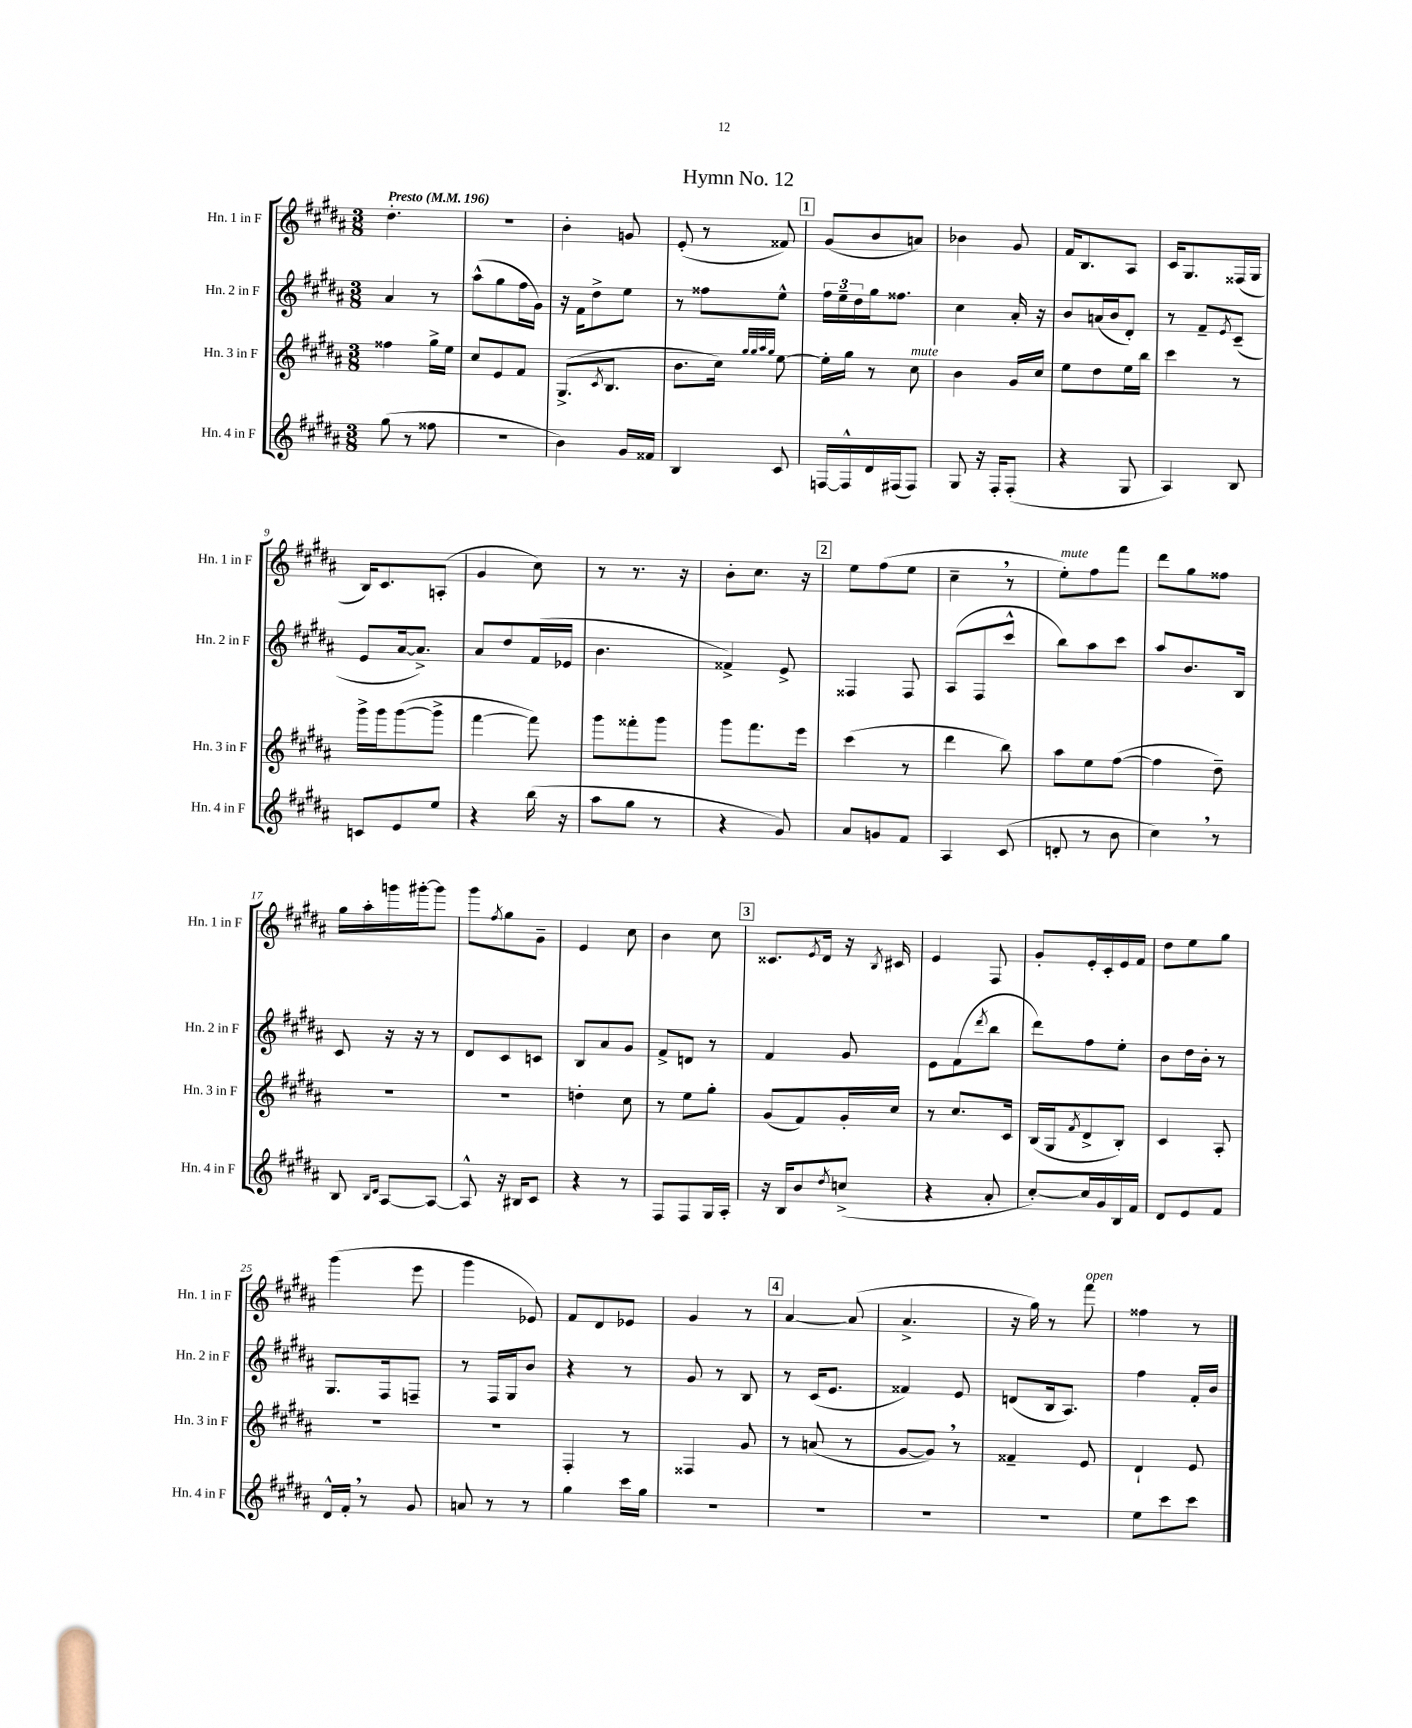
\header { title = "Hymn No. 12" }
<<
\new StaffGroup <<
\new Staff = "s0" \with { instrumentName = "Hn. 1 in F" shortInstrumentName = "Hn. 1 in F" } {
    \clef treble \key b \major \numericTimeSignature \time 3/8 \tempo "Presto" 4 = 196
    dis''4.-. |
    R4. |
    b'4-. g'8 |
    e'8-.( r8 fisis'8) |
    \mark \markup { \box "1" } gis'8( b'8 a'8) |
    bes'4 gis'8 |
    fis'16 b8. ais8 |
    cis'16 gis8. fisis16( gis16 |
    b16) cis'8. a8-.( |
    gis'4 cis''8) |
    r8 r8. r16 |
    b'8-. cis''8. r16 |
    \mark \markup { \box "2" } e''8 fis''8( e''8 |
    cis''4-- \breathe r8 |
    e''8-.^\markup { \italic "mute" }) fis''8 fis'''8 |
    dis'''8 gis''8 fisis''8 |
    gis''16 ais''16-. g'''16 gis'''16~-. gis'''8 |
    gis'''8 \acciaccatura { fis''8 } gis''8 gis'8-- |
    e'4 cis''8 |
    b'4 cis''8 |
    \mark \markup { \box "3" } cisis'8. \acciaccatura { e'8 } dis'16 r16 \acciaccatura { b8 } cis'16 |
    e'4 fis8 |
    gis'8-. e'16-. cis'16-. e'16 fis'16 |
    dis''8 e''8 gis''8 |
    gis'''4( e'''8 |
    gis'''4 ees'8) |
    fis'8 dis'8 ees'8 |
    gis'4 r8 |
    \mark \markup { \box "4" } ais'4~ ais'8( |
    ais'4.-> |
    r16 gis''16) r8 fis'''8^\markup { \italic "open" } |
    fisis''4 r8 \bar "|." |
}
\new Staff = "s1" \with { instrumentName = "Hn. 2 in F" shortInstrumentName = "Hn. 2 in F" } {
    \clef treble \key b \major \numericTimeSignature \time 3/8
    ais'4 r8 |
    ais''8-^( gis''8 fis''16 gis'16) |
    r16 fis'16 dis''8-> e''8 |
    r8 fisis''8 e''8-^ |
    \mark \markup { \box "1" } \tuplet 3/2 { fis''16 e''16-- dis''16 } gis''16 fisis''8. |
    cis''4 ais'16-. r16 |
    b'8 a'16( b'16 dis'8-.) |
    r8 fis'8-- \acciaccatura { e'8 } cis'8--( |
    e'8 ais'16~ ais'8.->) |
    ais'8 dis''8 fis'16( ees'16 |
    b'4. |
    fisis'4->) e'8-> |
    \mark \markup { \box "2" } fisis4 fisis8 |
    ais8( fis8 cis'''8-^ |
    b''8) ais''8 cis'''8 |
    ais''8 b'8. b16 |
    cis'8 r16 r16 r8 |
    dis'8 cis'8 c'8 |
    b8 ais'8 gis'8 |
    fis'8-> d'8 r8 |
    \mark \markup { \box "3" } fis'4 gis'8 |
    e'8 fis'8( \acciaccatura { dis'''8 } b''8 |
    dis'''8) fis''8 e''8-. |
    b'8 dis''16 b'16-. r8 |
    gis8. fis16 f8-- |
    r8 fis16 gis16 b'8 |
    r4 r8 |
    gis'8 r8 b8 |
    \mark \markup { \box "4" } r8 cis'16( e'8. |
    fisis'4) e'8 |
    d'8( b16 ais8.) |
    fis''4 fis'16-. b'16 \bar "|." |
}
\new Staff = "s2" \with { instrumentName = "Hn. 3 in F" shortInstrumentName = "Hn. 3 in F" } {
    \clef treble \key b \major \numericTimeSignature \time 3/8
    fisis''4 gis''16-> e''16 |
    cis''8 e'8 fis'8 |
    gis8.->( \acciaccatura { cis'8 } b8. |
    b'8. cis''16) \grace { gis''32 gis''32 ais''32 gis''32 } e''8~ |
    \mark \markup { \box "1" } e''16-. gis''16 r8 cis''8^\markup { \italic "mute" } |
    b'4 gis'16 cis''16 |
    e''8 dis''8 e''16 b''16 |
    cis'''4 r8 |
    gis'''16-> gis'''16 gis'''8~( gis'''8-> |
    fis'''4~ fis'''8) |
    gis'''8 fisis'''8-. gis'''8 |
    gis'''8 fis'''8. e'''16 |
    \mark \markup { \box "2" } cis'''4( r8 |
    dis'''4 b''8) |
    ais''8 e''8 fis''8~( |
    fis''4 dis''8--) |
    R4. |
    R4. |
    d''4-. cis''8 |
    r8 e''8 gis''8-. |
    \mark \markup { \box "3" } gis'8( fis'8) gis'16-. cis''16 |
    r8 cis''8. cis'16 |
    b16( gis16 \acciaccatura { fis'8 } dis'8-> b8-.) |
    cis'4 ais8-. |
    R4. |
    R4. |
    fis4-. r8 |
    fisis4 gis'8 |
    \mark \markup { \box "4" } r8 a'8( r8 |
    gis'8~ gis'8) \breathe r8 |
    fisis'4-- e'8 |
    dis'4-! e'8 \bar "|." |
}
\new Staff = "s3" \with { instrumentName = "Hn. 4 in F" shortInstrumentName = "Hn. 4 in F" } {
    \clef treble \key b \major \numericTimeSignature \time 3/8
    gis''8( r8 fisis''8 |
    r4. |
    b'4) gis'16 fisis'16 |
    b4 cis'8 |
    \mark \markup { \box "1" } f16~ f16-^ dis'16 fis16( fis8) |
    gis8 r16 fis16-. fis8-.( |
    r4 gis8 |
    ais4) b8 |
    c'8 e'8 e''8 |
    r4 b''16( r16 |
    ais''8 gis''8 r8 |
    r4 gis'8) |
    \mark \markup { \box "2" } ais'8 g'8 fis'8 |
    ais4 cis'8( |
    d'8-. r8 b'8 |
    cis''4) \breathe r8 |
    b8 \grace { b16 dis'16 } ais8~ ais8~ |
    ais8-^ r16 bis16 cis'8 |
    r4 r8 |
    fis8 fis8 gis16 ais16-. |
    \mark \markup { \box "3" } r16 b16 b'8 \acciaccatura { dis''8 } c''8->( |
    r4 ais'8-. |
    cis''8~-.) cis''16 gis'16 b16 fis'16 |
    dis'8 e'8 fis'8 |
    dis'16-^ fis'16-. \breathe r8 gis'8 |
    a'8 r8 r8 |
    gis''4 cis'''16 gis''16 |
    R4. |
    \mark \markup { \box "4" } R4. |
    R4. |
    R4. |
    e''8 cis'''8 cis'''8 \bar "|." |
}
>>
>>
